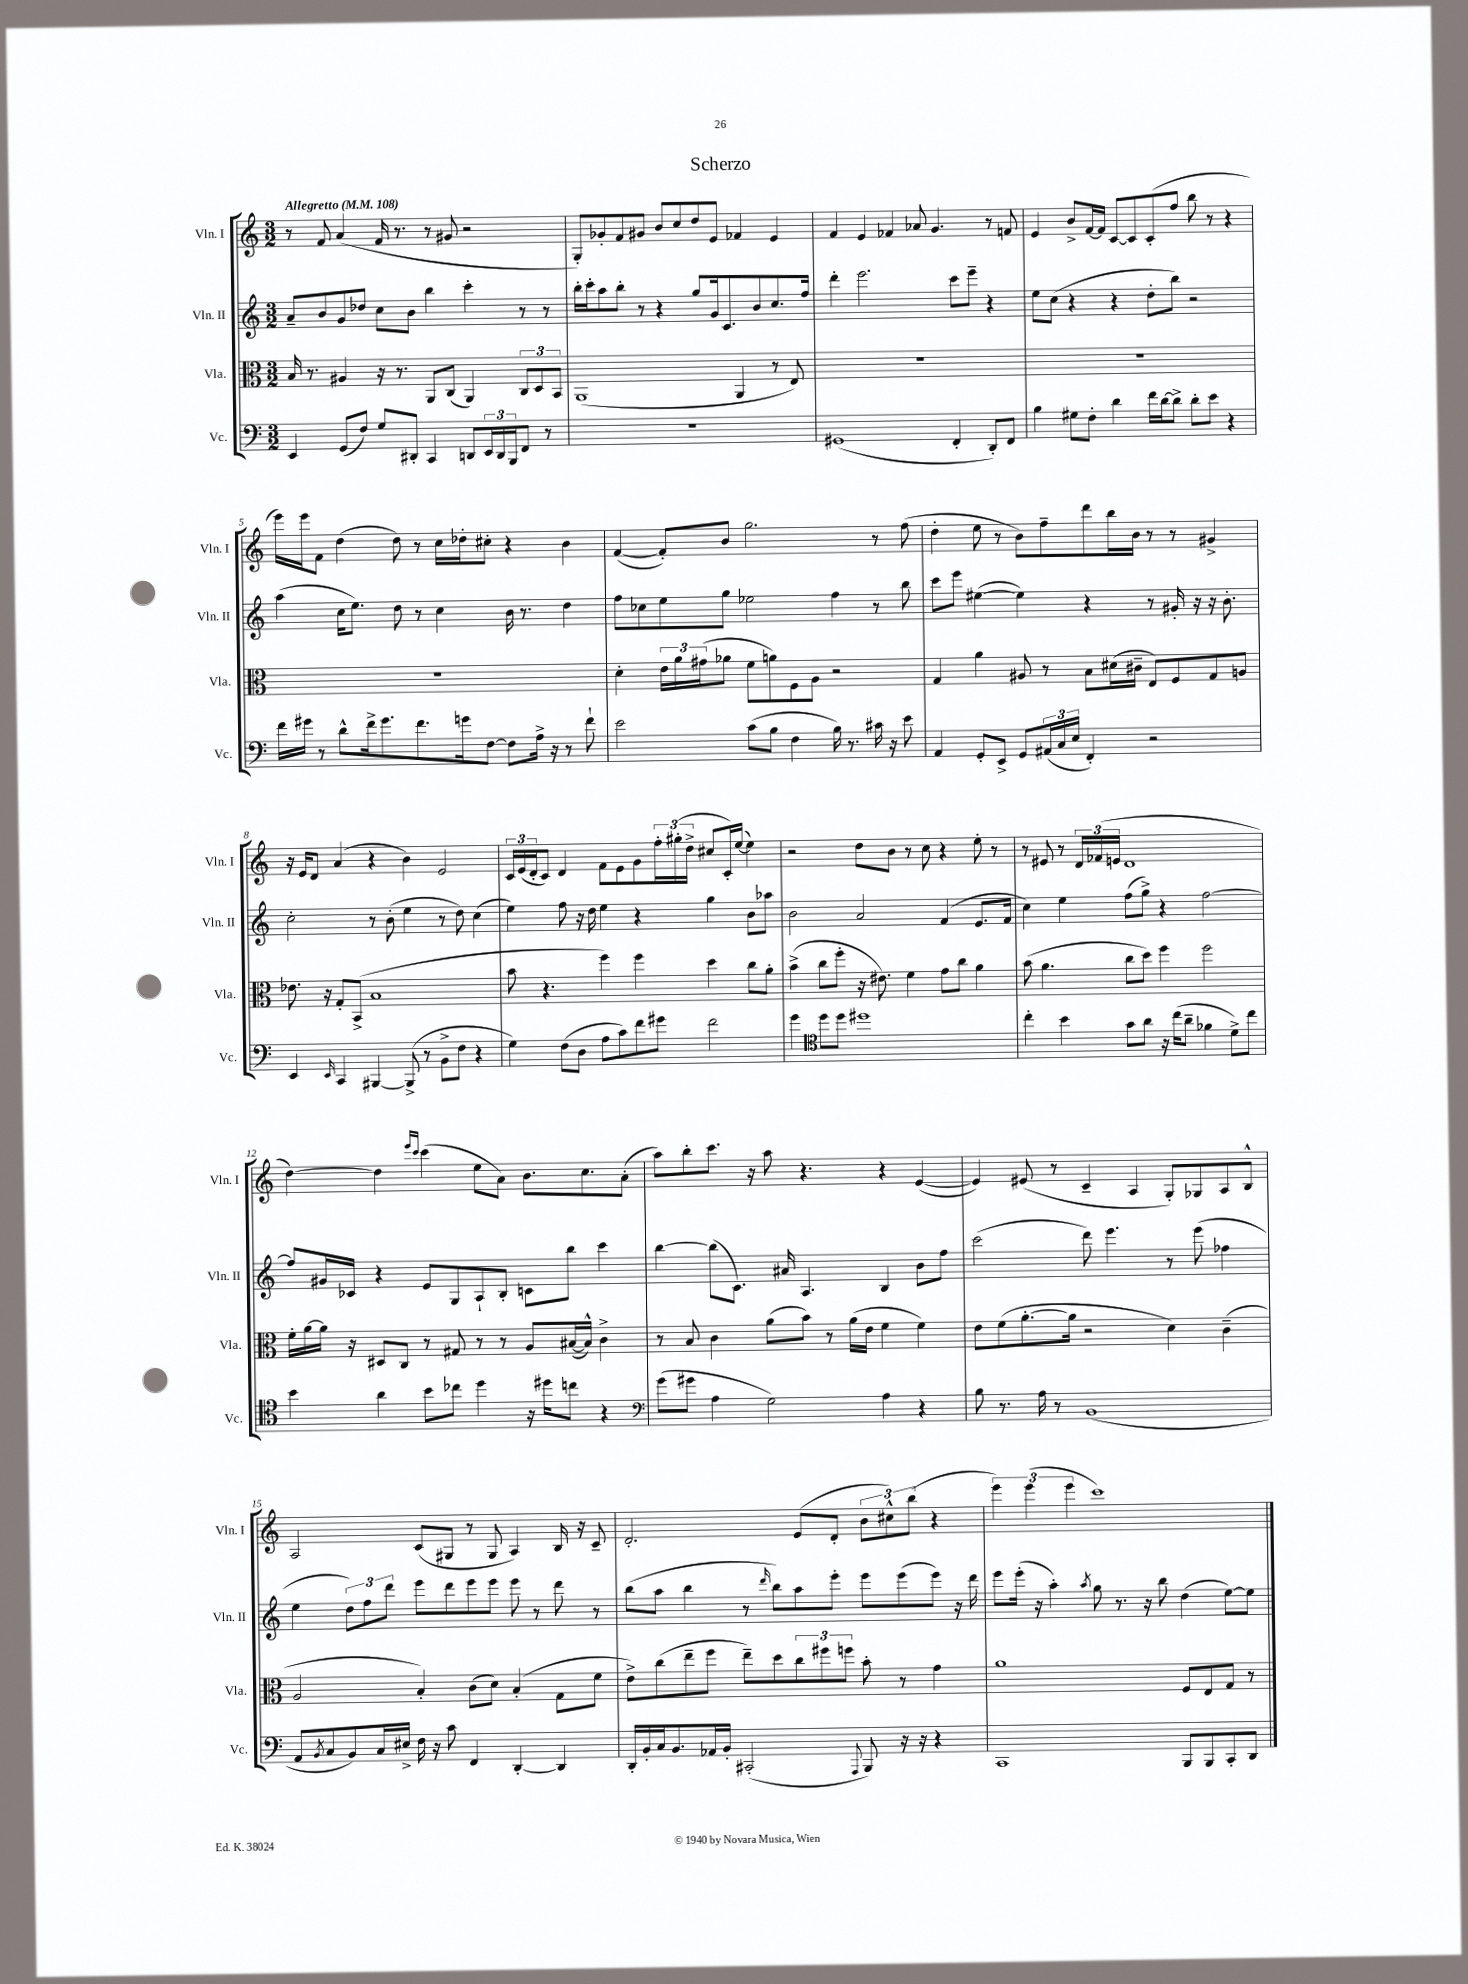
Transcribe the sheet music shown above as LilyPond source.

\header { title = "Scherzo" }
<<
\new StaffGroup <<
\new Staff = "s0" \with { instrumentName = "Vln. I" shortInstrumentName = "Vln. I" } {
    \clef treble \key c \major \numericTimeSignature \time 3/2 \tempo "Allegretto" 4 = 108
    r8 f'8 a'4( f'16 r8. r8 gis'8 r2 |
    g8-.) ges'8-. f'8 gis'8 b'8 c''8 d''8 e'8 fes'4 e'4 |
    f'4 e'4 fes'4 aes'8 g'4. r8 f'8 |
    e'4 b'8-> f'16~ f'16 c'8~ c'8 c'8-.( f''8 b''8 r8 r4 |
    e'''16) e'''16 f'8 d''4( d''8) r8 c''16 des''16-. cis''8-. r4 b'4 |
    f'4~( f'8-.) b'8 g''2. r8 f''8( |
    d''4-. e''8 r8 b'8) f''8-- d'''8 b''16 b'16 r8 r8 gis'4-> |
    r16 e'16 d'8 a'4( r4 b'4) e'2 |
    \tuplet 3/2 { c'16 e'16( d'16-. } c'8) d'4 f'8 e'8 g'8 \tuplet 3/2 { f''16-. gis''16-.( d''16-> } cis''8 c'16-.) e''16~( e''4) |
    r2 d''8 b'8 r8 c''8 r4 e''8-. r8 |
    r8 eis'8 r8 \tuplet 3/2 { d'16 fes'16( e'16 } d'1 |
    d''4~) d''4 \grace { e'''16 c'''16 } c'''4( e''8 a'8) b'8. c''8. a'8-.( |
    a''8) b''8-. c'''8. r16 a''8 r4. r4 e'4~( |
    e'4) eis'8( r8 c'4-- a4 g8-.) ges8 a8 b8-^ |
    a2 c'8( gis8 r8 gis8 a4) b16 r16 c'8-- |
    d'2.-. e'8( d'8-. \tuplet 3/2 { b'8 cis''8-^) b''8( } r4 |
    \tuplet 3/2 { e'''4) e'''4( e'''4 } c'''1) \bar "|." |
}
\new Staff = "s1" \with { instrumentName = "Vln. II" shortInstrumentName = "Vln. II" } {
    \clef treble \key c \major \numericTimeSignature \time 3/2
    a'8-- b'8 g'8 des''8 c''8 b'8 b''4 c'''4-. r8 r8 |
    b''16-. c'''16-. a''8 b''8-. r8 r4 g''8 g'16 c'8. b'8 c''8. f''16 |
    d'''4-. e'''2. c'''8 e'''8-- r4 |
    e''8 c''8( r4 r4 d''8-. b''8) r2 |
    a''4( c''16 e''8.) d''8 r8 c''4 b'16 r8. d''4 |
    f''8 ces''8 e''8 g''8 ees''2 f''4 r8 b''8 |
    c'''8 e'''8 eis''4~( eis''4) r4 r8 gis'16-. r16 r16 b'8.-. |
    c''2-. r8 b'8-.( e''4 r8 d''8) c''4( |
    e''4) f''8 r16 d''16 e''4 r4 g''4 b'8 aes''8 |
    b'2 a'2 f'4( e'8. f'16 |
    c''4) e''4 f''8( g''8->) r4 f''2~ |
    f''8 gis'16 ces'16 r4 e'8 g8 a8-! b8-. c'8 b''8 c'''4 |
    b''4~ b''8( c'8.) ais'16 a4. b4 b'8 f''8 |
    c'''2( d'''8) e'''4. r8 e'''8( fes''4 |
    e''4 \tuplet 3/2 { d''8) f''8 d'''8 } e'''8 d'''8 e'''8 e'''8 e'''8 r8 d'''8 r8 |
    b''8( a''8 b''4 r8 \grace { d'''16 } b''8) a''8 e'''8-. e'''8 e'''8( e'''8) r16 d'''16 |
    e'''8 e'''16-.( r16 a''4-.) \acciaccatura { a''8 } g''8 r8. r16 b''8 d''4( e''8~) e''8 \bar "|." |
}
\new Staff = "s2" \with { instrumentName = "Vla." shortInstrumentName = "Vla." } {
    \clef alto \key c \major \numericTimeSignature \time 3/2
    b16 r8. ais4 r16 r8. a,8 c8( a,4) \tuplet 3/2 { c8 d8 b,8 } |
    a,1( a,4 r8 e8) |
    R1. |
    R1. |
    R1. |
    d'4-. \tuplet 3/2 { e'16 a'16 gis'16( } aes'8 f'8 a'8) f8 a8 r2 |
    g4 a'4 ais8 r8 b8 dis'16( cis'16-- e8) f8 g8 a8 |
    ees'8. r16 g8-. b,8->( b1 |
    b'8 r4. f''4) f''4 d''4 c''8 a'8-. |
    b'4->( c''8 f''8-. r16 eis'8.) f'4 g'8 c''8 a'4 |
    b'8( a'4. c''8 d''8) f''4 f''2 |
    f'16-. a'16~ a'16 r16 dis8 c8 r8 gis8 r8 r8 a8 bis16~( bis16-^) c'4-> |
    r8 b8 c'4 a'8( b'8) r8 a'16( e'16 f'4 f'4) |
    e'8 f'8( a'8.~-. a'16 r2 d'4) c'4--( |
    a2 b4-.) c'8( d'8) b4-.( g8 f'8 |
    e'8->) c''8( e''8-- f''8 e''8--) d''8 \tuplet 3/2 { c''8 fis''8 f''8 } b'8-. r8 g'4 |
    a'1 f8 e8 g8 r8 \bar "|." |
}
\new Staff = "s3" \with { instrumentName = "Vc." shortInstrumentName = "Vc." } {
    \clef bass \key c \major \numericTimeSignature \time 3/2
    e,4 g,8( f8) g8 dis,8-. c,4 d,8 \tuplet 3/2 { e,16 d,16 b,,16 } f,8 r8 |
    R1. |
    gis,1( f,4-. d,8-.) f,8 |
    b4 gis8 f8-. d'4 f'16 d'16~ d'8-> d'8-. e'8 r4 |
    f'16 gis'16 r8 d'8-^ f'16-> gis'8. f'8. g'16 f8~ f8 a16-> r16 r8 f'8-! |
    e'2 c'8( b8 f4 b16) r8. cis'16 r16 e'8 |
    a,4 g,8-. e,8-> g,8 \tuplet 3/2 { ais,16( c16 e16 } f,4-.) r2 |
    e,4 \grace { e,16 } c,4 bis,,4~ bis,,8->( r8 b,8-> f8 r4 |
    g4) f8( d8 a8 c'8) f'8 gis'8 f'2 |
    g'4 \clef tenor d''8 d''8 dis''1 |
    c''4-. b'4 g'8 a'8 r16 c''16( a'8-- fes'4 d'8->) c''8 |
    b'4 a'4 b'8 ces''8 d''4 r16 dis''16 c''8 r4 |
    \clef bass g'8( gis'8 a4 g2) a4 r4 |
    b8 r8. a16 r8 b,1( |
    a,8 \acciaccatura { b,8 } c8 b,8) c16 eis16-> f16 r16 c'8 f,4 d,4~-. d,4 |
    d,16-. b,16-. c16 b,8. aes,16 b,16-. cis,2-.( \appoggiatura { a,,8 } b,,8) r16 r16 r4 |
    c,1 b,,8 b,,8 c,8-. d,8 \bar "|." |
}
>>
>>
